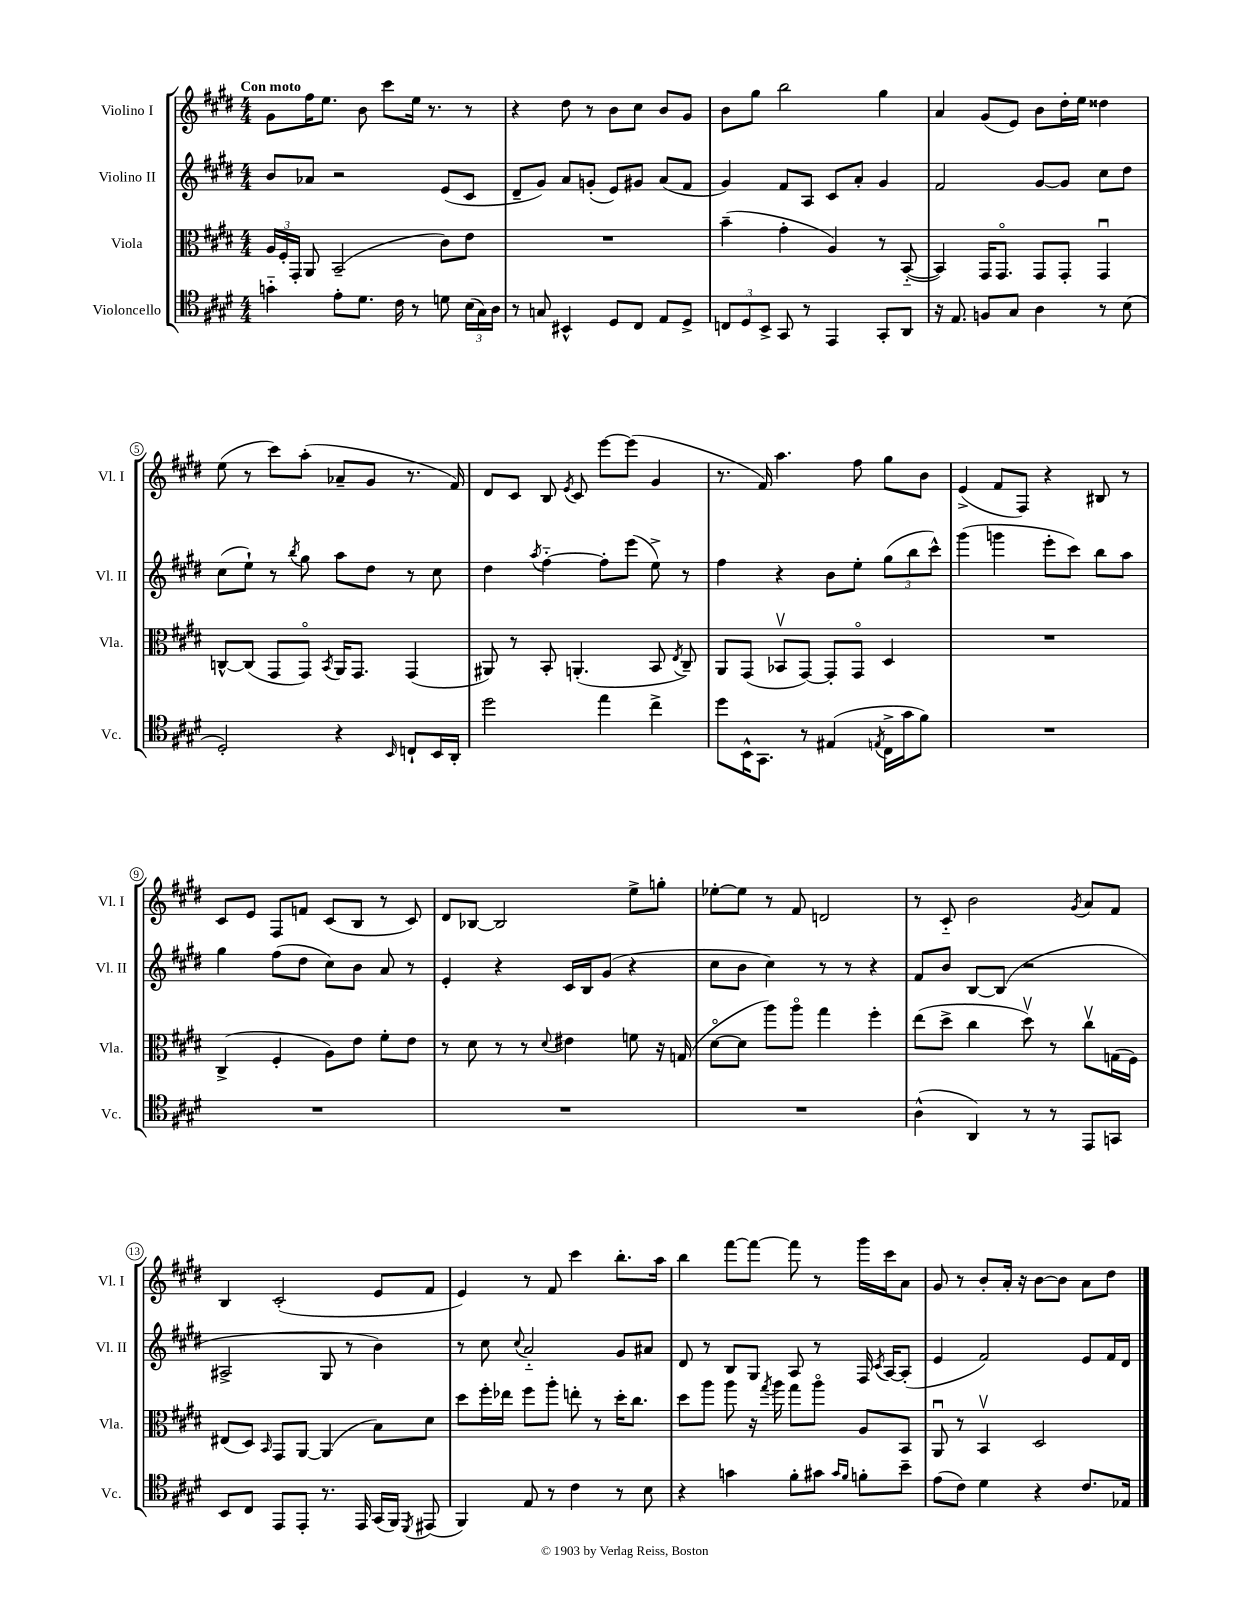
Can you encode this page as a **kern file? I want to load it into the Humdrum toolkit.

**kern	**kern	**kern	**kern
*staff4	*staff3	*staff2	*staff1
*clefC4	*clefC3	*clefG2	*clefG2
*k[f#c#g#d#]	*k[f#c#g#d#]	*k[f#c#g#d#]	*k[f#c#g#d#]
*M4/4	*M4/4	*M4/4	*M4/4
4g'~	24A	8b	8g#
.	24F#'	.	.
.	24GG#'	.	.
.	8AA	8a-	16ff#
.	.	.	8.ee
8e'	(2BB~	2r	.
8.d#	.	.	8b
.	.	.	8ccc#
16c#	.	.	.
8r	.	.	16ee
.	.	.	8.r
8d	8c#)	(8e	.
(24B	8e	8c#	8r
24G#)	.	.	.
24A	.	.	.
=	=	=	=
8r	1r	8d#~	4r
8G	.	8g#)	.
4BB#^^	.	8a	8dd#
.	.	(8g'	8r
8D#	.	8e)	8b
8C#	.	8g#	8cc#
8E	.	(8a	8b
8D#^	.	8f#	8g#
=	=	=	=
12C	(4b~	4g#)	8b
12D#	.	.	.
.	.	.	8gg#
12BB^	.	.	.
8GG#	4g#'	8f#	2bb
8r	.	8A	.
4EE	4A)	8c#	.
.	.	8a'	.
8GG#'	8r	4g#	4gg#
8AA	([8BB'~	.	.
=	=	=	=
16r	4BB])	2f#	4a
8.E	.	.	.
8F	16GG#	.	(8g#
.	8.GG#o	.	.
8G#	.	.	8e)
4A	8GG#	[8g#	8b
.	8GG#'	8g#]	16dd#'
.	.	.	16ee
8r	4GG#u	8cc#	4dd##
(8B	.	8dd#	.
=	=	=	=
2D#')	[8C^^	(8cc#	(8ee
.	(8C]	8ee`)	8r
.	8GG#	8r	8ccc#)
.	.	8qbb	.
.	8GG#o)	8gg#	(8aa'
.	8qBB	.	.
4r	16AA	8aa	8a-~
.	8.GG#	.	.
.	.	8dd#	8g#
16qqBB	.	.	.
8C`	(4GG#	8r	8.r
16BB	.	8cc#	.
16AA'	.	.	16f#)
=	=	=	=
2dd#	8AA#)	4dd#	8d#
.	8r	.	8c#
.	.	8qaa	.
.	8BB'	[4ff#'~	8B
.	.	.	8qe
.	(4.AA'	.	8c#
4ee	.	8ff#']	[8eee
.	.	(8eee	(8eee]
4cc#^	8BB	8ee^)	4g#
.	8qE	.	.
.	8C#~)	8r	.
=	=	=	=
8dd#	8AA	4ff#	8.r
16BB^^	(8GG#	.	.
8.GG#	.	.	16f#)
.	8BB-v	4r	4.aa
8r	[8GG#)	.	.
(4E#	8GG#']	8b	.
.	8GG#o	8ee'	8ff#
8qE	.	.	.
16C#^	4D#	(12gg#	8gg#
16g#	.	.	.
.	.	12bb	.
8f#)	.	.	8b
.	.	12ccc#^^)	.
=	=	=	=
1r	1r	(4ggg#	(4e^
.	.	4ggg	8f#
.	.	.	8F#)
.	.	8eee'	4r
.	.	8ccc#)	.
.	.	8bb	8B#
.	.	8aa	8r
=	=	=	=
1r	(4C#^	4gg#	8c#
.	.	.	8e
.	4F#'	(8ff#	8F#
.	.	8dd#	8f
.	8A)	8cc#)	(8c#
.	8e	8b	8B
.	8f#'	8a	8r
.	8e	8r	8c#)
=	=	=	=
1r	8r	4e'	8d#
.	8d#	.	[8B-
.	8r	4r	2B-]
.	8r	.	.
.	8qqd#	.	.
.	4e#	16c#	.
.	.	16B	.
.	.	(8g#	.
.	8f	4r	8ee^
.	16r	.	8gg'
.	(16G	.	.
=	=	=	=
1r	[8d#o	8cc#	[8ee-'
.	8d#]	8b	8ee-]
.	8aa)	4cc#)	8r
.	8aao	.	8f#
.	4gg#	8r	2d
.	.	8r	.
.	4ff#'	4r	.
=	=	=	=
(4A^^	(8ee	8f#	8r
.	8dd#^	8b	8c#'~
4AA)	4cc#	[8B	2b
.	.	(8B]	.
8r	8dd#v)	2r	.
8r	8r	.	.
.	.	.	8qg#
8EE	8cc#v	.	8a
8GG	(16G	.	8f#
.	16F#)	.	.
=	=	=	=
8BB	(8E#	2A#^	4B
8C#	8D#)	.	.
.	16qqBB	.	.
8EE	8GG#	.	(2c#'
8EE'	[8AA	.	.
8.r	(4AA]	8G#	.
.	.	8r	.
16EE	.	.	.
(16GG#	8B)	4b)	8e
16FF#)	.	.	.
8qDD#	.	.	.
(8EE#	8d#	.	8f#
=	=	=	=
4FF#)	8dd#	8r	4e)
.	16ff#'	8cc#	.
.	16ee-	.	.
.	.	8qqcc#	.
8E	8ff#	2a'~	8r
8r	8aa'	.	8f#
4c#	8ee'	.	4ccc#
.	8r	.	.
8r	16dd#'	8g#	8.bb'
.	8.cc#	.	.
8B	.	8a#	.
.	.	.	16aa
=	=	=	=
4r	8dd#	8d#	4bb
.	8aa	8r	.
4g	8aa	8B	[8fff#
.	16r	8G#	8fff#_
.	8qgg#	.	.
.	16aa	.	.
8f#'	8gg#	8A	8fff#]
8g#	8aao	8r	8r
16qqg#	.	.	.
16qqf#	.	.	.
8f'	8A	16F#	16ggg#
.	.	8qc#	.
.	.	[16A	16ccc#
8b~	8BB	(8A']	8a
=	=	=	=
(8e	8AAu	4e	8g#
8c#)	8r	.	8r
4d#	4BBv	2f#)	8b'
.	.	.	16a'
.	.	.	16r
4r	2D#	.	[8b
.	.	.	8b]
8.c#	.	8e	8a
.	.	16f#	8dd#
16E-	.	16d#	.
==	==	==	==
*-	*-	*-	*-
